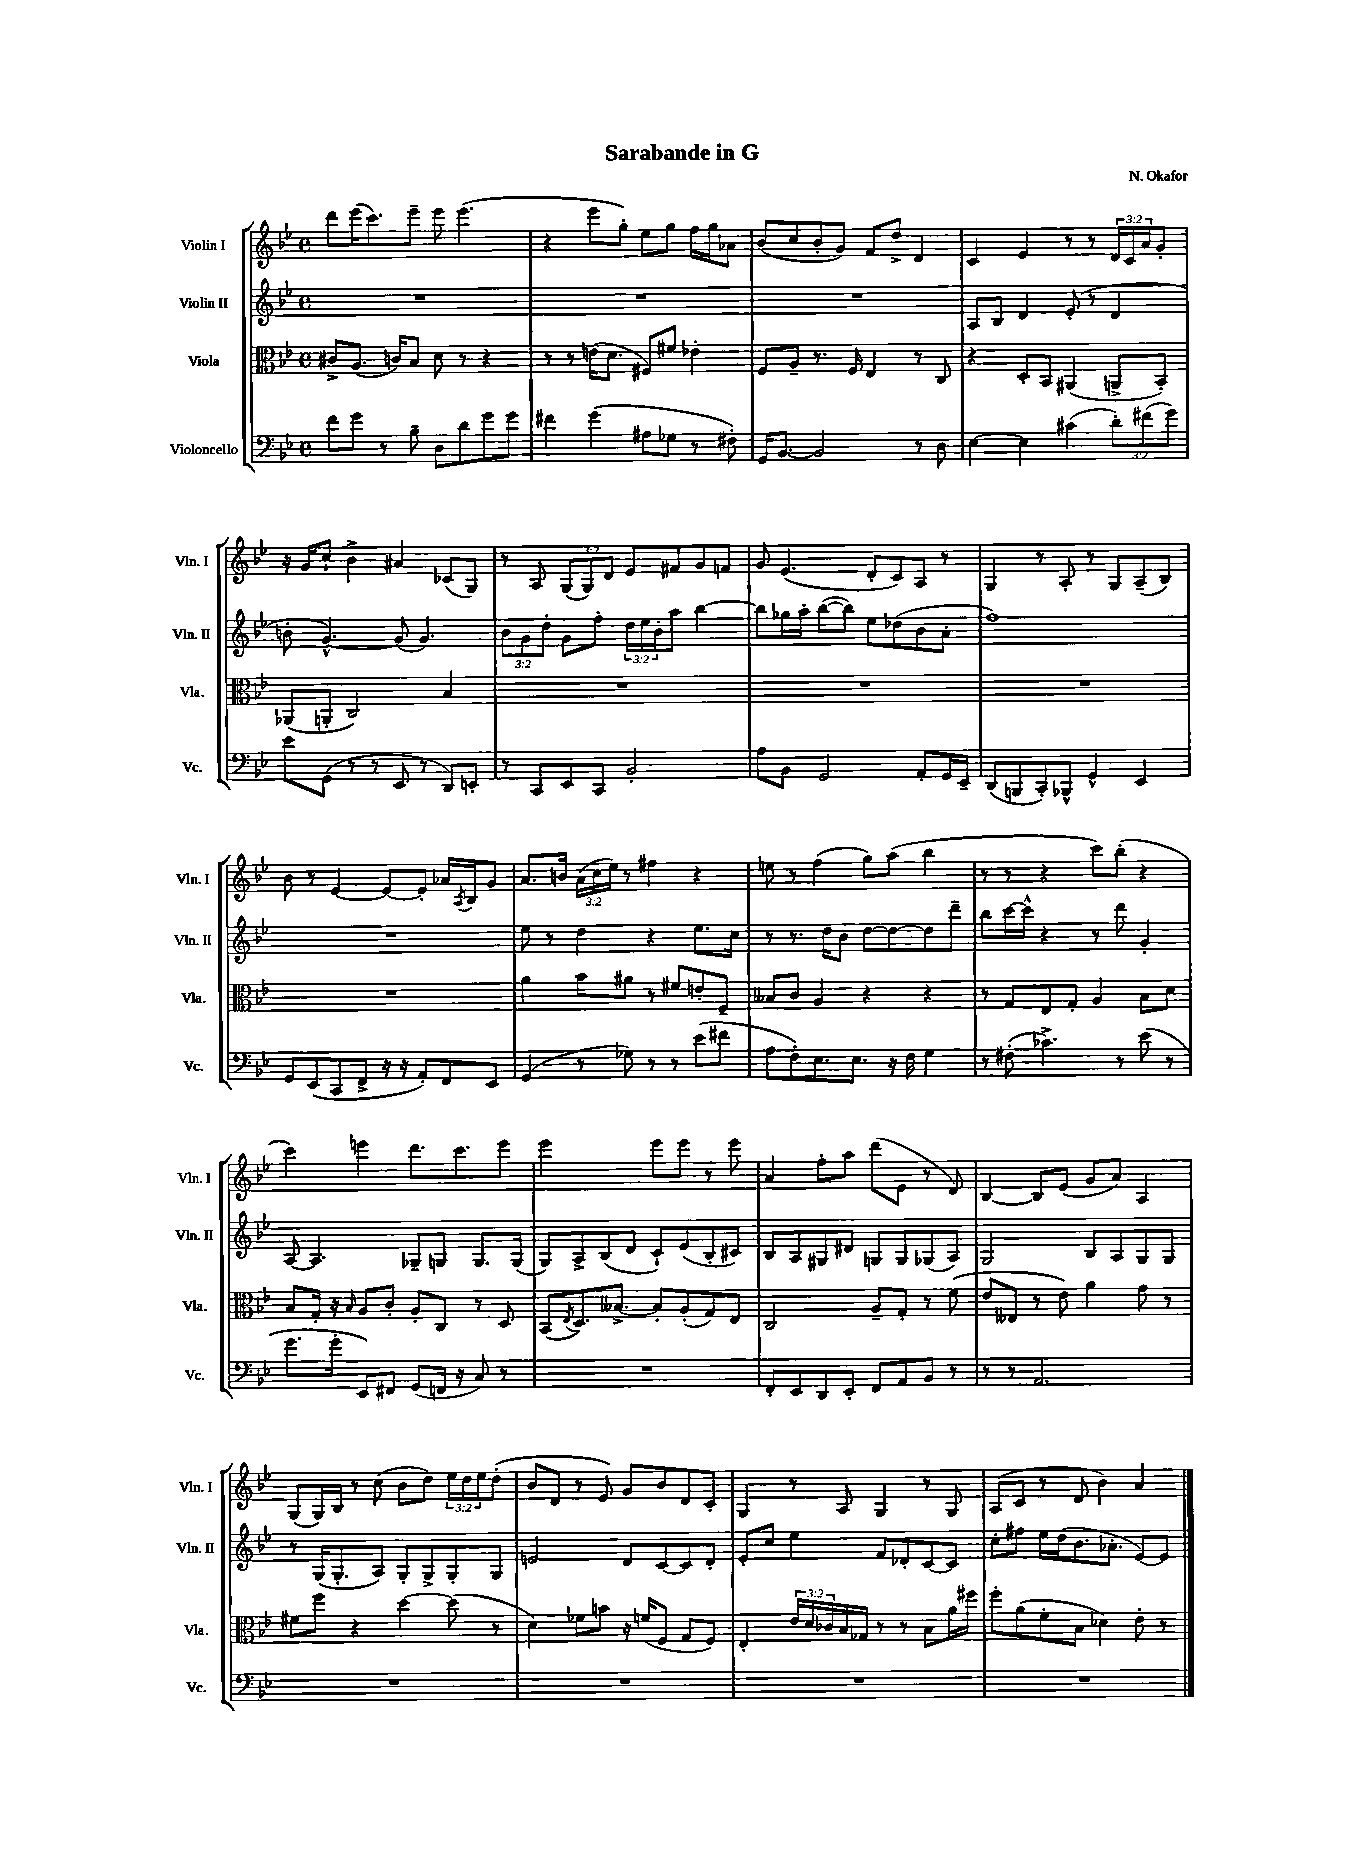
\header { title = "Sarabande in G" composer = "N. Okafor" }
<<
\new StaffGroup <<
\new Staff = "s0" \with { instrumentName = "Violin I" shortInstrumentName = "Vln. I" } {
    \clef treble \key bes \major \defaultTimeSignature \time 4/4 \override Staff.TupletNumber.text = #tuplet-number::calc-fraction-text
    d'''8 ees'''16( c'''8.) ees'''8-- ees'''8 ees'''4.( |
    r4 ees'''8 g''8-.) ees''8 g''8 f''16 g''16 aes'8 |
    bes'8( c''8 bes'8-. g'8) f'8 d''8-> d'4 |
    c'4 ees'4 r8 r8 \tuplet 3/2 { d'16 c'16 a'16 } g'8-. |
    r16 g'16 c''8-! bes'4-> ais'4 ces'8( g8) |
    r8 a8 \tuplet 3/2 { g8( g8) d'8 } ees'8 fis'8 g'8 f'8 |
    g'8 ees'4.( d'8-. c'8) a8 r8 |
    g4 r8 a8-. r8 g8 a8--( bes8) |
    bes'8 r8 ees'4~ ees'8~ ees'8-. aes'16 \acciaccatura { a8 } bes16 g'8 |
    a'8. b'16 \tuplet 3/2 { a'16( c''16 ees''16) } r8 fis''4 r4 |
    e''8 r8 f''4( g''8) a''8( bes''4 |
    r8 r8 r4 c'''8) bes''8-.( r4 |
    c'''4) e'''4 d'''8. c'''8. e'''8 |
    ees'''2 ees'''8 ees'''8 r8 ees'''8 |
    a'4 f''8-. a''8 d'''8( ees'8 r8 d'8) |
    bes4~ bes8 ees'8( g'8 a'8) a4 |
    g8( g16) bes16 r8 c''8( bes'8 d''8) \tuplet 3/2 { ees''16 d''16 ees''16 } d''8-.( |
    bes'8 d'8 r8 ees'8) g'8 bes'8 d'8 c'8-. |
    g4 r8 a8 g4 r8 g8 |
    a8( c'8 r8 d'8 bes'4) a'4 \bar "|." |
}
\new Staff = "s1" \with { instrumentName = "Violin II" shortInstrumentName = "Vln. II" } {
    \clef treble \key bes \major \defaultTimeSignature \time 4/4 \override Staff.TupletNumber.text = #tuplet-number::calc-fraction-text
    R1 |
    R1 |
    R1 |
    a8 bes8 d'4 ees'8-.( r8 d'4 |
    b'8-. g'4.~-^) g'8( g'4.) |
    \tuplet 3/2 { bes'8 g'8 d''8-. } g'8 f''8-. \tuplet 3/2 { d''16 ees''16 bes'16-. } a''8 bes''4~ |
    bes''8 ges''16 a''16-. bes''8~( bes''8) ees''8 des''8( bes'8 a'8-. |
    f''1) |
    R1 |
    ees''8 r8 d''4 r4 ees''8. c''16 |
    r8 r8. d''16 bes'8 d''8~ d''8~ d''8 d'''8-- |
    bes''8 c'''16~ c'''16-^ r4 r8 d'''8 g'4-. |
    a8~ a4. ges8-- g8 g8. g16( |
    g8) a8-> bes8( d'8 c'8-!) ees'8( bes8-. cis'8) |
    bes8 a8 gis8 dis'8 g8 g8 ges8( a8) |
    g2 bes8 a8 g8 g8 |
    r8 g16( g8.-. a8) g8-. g8-> g8-. g8 |
    e'2 d'8 c'8~ c'8 d'8-. |
    ees'8-. c''8 ees''4 f'8 des'8-. c'8~ c'8 |
    c''8-. fis''8 ees''16 d''16( bes'8. aes'8.-. ees'8~) ees'8 \bar "|." |
}
\new Staff = "s2" \with { instrumentName = "Viola" shortInstrumentName = "Vla." } {
    \clef alto \key bes \major \defaultTimeSignature \time 4/4 \override Staff.TupletNumber.text = #tuplet-number::calc-fraction-text
    cis'8-> a8.( c'16) bes8 d'8 r8 r4 |
    r8 r8 e'16( d'8. fis8) fis'8 ees'4-. |
    f8 a8-- r8. f16 ees4 r8 c8 |
    r4 d8-. bes,8 ais,4( a,8-> bes,8-.) |
    aes,8( a,8-. c2) bes4 |
    R1 |
    R1 |
    R1 |
    R1 |
    a'4 bes'8 ais'8 r8 fis'8 e'8-. f8-- |
    beses8 c'8 a4 r4 r4 |
    r8 g8 ees8 g8-. a4 bes8 d'8 |
    bes8 g16-. r16 \grace { bes16 } a8 c'8-. a8-. c8 r8 d8 |
    bes,8( \acciaccatura { ees8 } d8.) beses8.~-> beses8-. a8-.( g8) ees8 |
    c2 a8-- g8-. r8 f'8( |
    ees'8 eeses8 r8 ees'8) a'4 g'8 r8 |
    fis'8 f''8 r4 d''4~ d''8( r8 |
    d'4) fes'8 b'8 r16 f'16( f8 g8 f8) |
    ees4-. \tuplet 3/2 { ees'16 d'16 ces'16 } bes16 ges16 r8 r8 bes8 a'16 fis''16 |
    f''8-. a'8( f'8-. bes8 des'4) ees'8-. r8 \bar "|." |
}
\new Staff = "s3" \with { instrumentName = "Violoncello" shortInstrumentName = "Vc." } {
    \clef bass \key bes \major \defaultTimeSignature \time 4/4 \override Staff.TupletNumber.text = #tuplet-number::calc-fraction-text
    f'8 g'8 r8 bes8-- d8 d'8 g'8 g'8 |
    fis'4 g'4( ais8 ges8 r8 fis8-.) |
    g,16 bes,8.~ bes,2 r8 d8 |
    ees4~ ees4 cis'4( \tuplet 3/2 { d'8-.) fis'8( g'8) } |
    ees'8 g,8( r8 r8 ees,8 r8 d,8) e,8-. |
    r8 c,8 ees,8 c,8 bes,2-. |
    a8 bes,8 g,2 a,8-. g,16 ees,16-- |
    d,8( b,,8 c,8-.) bes,,8-^ g,4-^ ees,4 |
    g,8 ees,8( c,8 f,8-> r16 r16 a,8-.) f,8 ees,8 |
    g,4( r8 ges8) r8 r8 ees'8( fis'8 |
    a8 f8-.) ees8. ees8. r16 f16 g4 |
    r8 fis8-.( ces'4.->) r8 ees'8( r8 |
    g'8. g'16-. ees,8) fis,8 g,8( f,16 r16 c8) r8 |
    R1 |
    f,8-. ees,8 d,8 ees,8-. f,8 a,8 bes,8 r8 |
    r8 r8 a,2. |
    R1 |
    R1 |
    R1 |
    R1 \bar "|." |
}
>>
>>
\layout { \context { \Score \remove "Bar_number_engraver" } }
